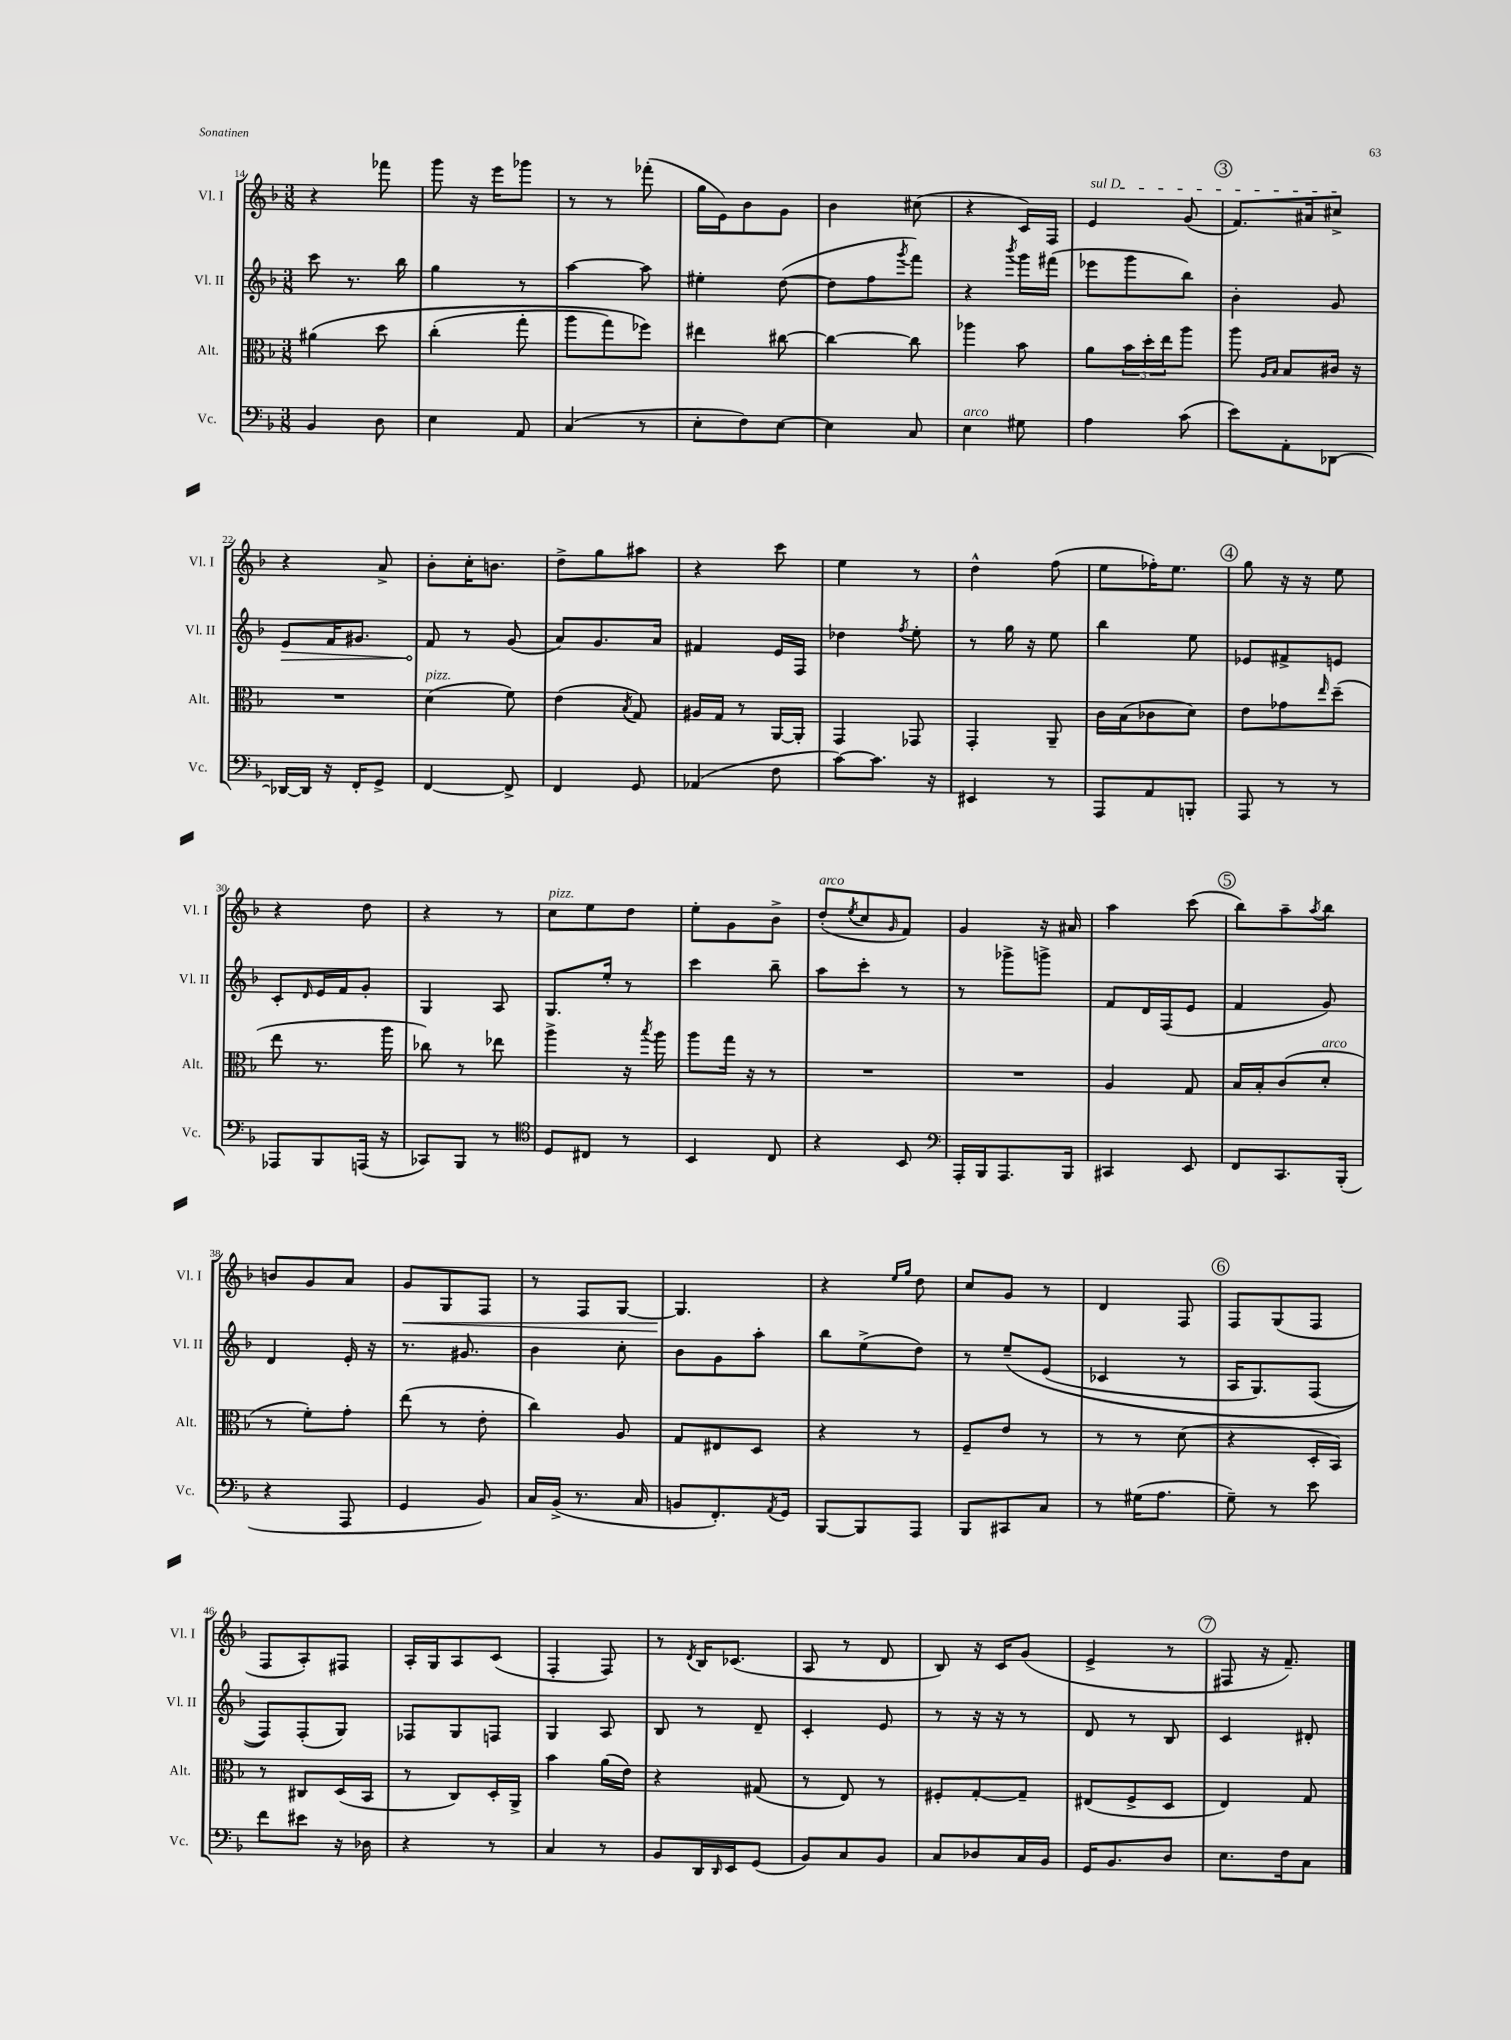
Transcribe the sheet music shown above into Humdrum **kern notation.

**kern	**kern	**kern	**kern
*staff4	*staff3	*staff2	*staff1
*clefF4	*clefC3	*clefG2	*clefG2
*k[b-]	*k[b-]	*k[b-]	*k[b-]
*M3/8	*M3/8	*M3/8	*M3/8
4BB-/	&(4a#\	8ccc\	4r
.	.	8.r	.
8D\	8dd\	.	8fff-\
.	.	16bb-\	.
=	=	=	=
4E\	(4cc'\	4gg\	8ggg\
.	.	.	16r
.	.	.	16eee\LK
8AA/	8gg'\	8r	8ggg-\J
=	=	=	=
(4C/	8aa\L	[4aa\	8r
.	8gg\)	.	8r
8r	8ff-\J&)	8aa\]	(8fff-'\
=	=	=	=
8E'\L	4ee#\	4ee#'\	16gg\LL
.	.	.	16e\J)
8F\)	.	.	8b-\
[8E\J	[8cc#\	([8dd\	8g\J
=	=	=	=
4E\]	4cc#\_	8dd\]L	4b-\
.	.	8ff\	.
.	.	8qggg/	.
8C/	8cc#\]	8fff\J)	(8cc#\
=	=	=	=
4E\	4aa-\	4r	4r
.	.	8qbbb-/	.
8G#\	8b-\	16ggg\LL	16c/LL)
.	.	(16fff#\JJ	16F/JJ
=	=	=	=
4A\	8a\L	8eee-\L	4e/
.	24b-\L	8ggg\	.
.	24dd'\	.	.
.	24ee\J	.	.
(8c\	8aa\J	8bb-\J)	(8g/
=	=	=	=
8e\L)	8aa\	4b-'\	8.f/L)
.	16qqA/LL	.	.
.	16qqB-/JJ	.	.
8AA'\	8B-/L	.	.
.	.	.	16a#/k
[8DD-\J	16c#/Jk	8g/	8cc#^/J
.	16r	.	.
=	=	=	=
16DD-/_LL	4.r	8e/L	4r
16DD-/]JJ	.	.	.
16r	.	16f/K	.
16FF'/LK	.	8.g#/J	.
8GG^/J	.	.	8a^/
=	=	=	=
[4FF/	(4d\	8f/	8b-'\L
.	.	8r	16cc'\K
.	.	.	8.b\J
8FF^/]	8f\)	(8g/	.
=	=	=	=
4FF/	(4e\	8a/L)	8dd^\L
.	.	8.g/	8gg\
.	8qB-/	.	.
8GG/	8G/)	.	8aa#\J
.	.	16a/Jk	.
=	=	=	=
(4AA-/	16A#/LL	4f#/	4r
.	16G/JJ	.	.
.	8r	.	.
8F\	[16AA/LL	16e/LL	8ccc\
.	16AA'/]JJ	16F/JJ	.
=	=	=	=
[8c\L)	4GG/	4dd-\	4ee\
8.c\]J	.	.	.
.	.	8qff/	.
.	8GG-/	8ee'\	8r
16r	.	.	.
=	=	=	=
4EE#/	4GG'/	8r	4dd^^\
.	.	16gg\	.
.	.	16r	.
8r	8AA~/	8ee\	(8ff\
=	=	=	=
8AAA/L	16c\LL	4bb-\	8ee\L
.	(16B-\J	.	.
8AA/	8c-\	.	16ff-'\K)
.	.	.	8.ee\J
8BBB'/J	8d\J)	8ee\	.
=	=	=	=
8AAA/	8e\L	8e-/L	8gg\
8r	8g-\	8f#^/	16r
.	.	.	16r
.	16qqee/	.	.
8r	(8dd~\J	8e/J	8ee\
=	=	=	=
8AAA-/L	8ee\	8c'/L	4r
.	.	16qqd/	.
8BBB-/	8.r	16e/L	.
.	.	16f/J	.
(16AAA/Jk	.	8g'/J	8dd\
16r	16aa\	.	.
=	=	=	=
8CC-/L)	8cc-\)	4G/	4r
8BBB-/J	8r	.	.
8r	8ee-\	8A/	8r
=	=	=	=
*clefC4	*	*	*
8D/L	4aa^\	8.G/L	8cc\L
8C#/J	.	.	8ee\
.	.	16ee'/Jk	.
8r	16r	8r	8dd\J
.	8qbb-/	.	.
.	16aa\	.	.
=	=	=	=
4BB-/	8aa\L	4ccc\	8ee'\L
.	16gg\Jk	.	8g\
.	16r	.	.
8C/	8r	8bb-~\	8b-^\J
=	=	=	=
4r	4.r	8aa\L	(8dd'/L
.	.	.	8qee/
.	.	8ccc'\J	8cc/
.	.	.	16qqg/
8BB-/	.	8r	8f/J)
=	=	=	=
*clefF4	*	*	*
16AAA'/LL	4.r	8r	4g/
16BBB-/J	.	.	.
8.AAA/	.	8ggg-^\L	.
.	.	8ggg^\J	16r
16BBB-/Jk	.	.	16a#/
=	=	=	=
4CC#/	4A/	8f/L	4aa\
.	.	16d/L	.
.	.	(16F/J	.
8EE/	8G/	8e/J	(8ccc\
=	=	=	=
8FF/L	16B-/LL	4f/	8bb-\L)
.	16B-'/J	.	.
8.CC/	(8c/	.	8aa~\
.	.	.	8qaa/
.	8d'/J	8g/)	8bb-\J
(16BBB-'/Jk	.	.	.
=	=	=	=
4r	8r	4d/	8b/L
.	8f'\L)	.	8g/
8AAA/	8g'\J	16e'/	8a/J
.	.	16r	.
=	=	=	=
4GG/	(8ee\	8.r	8g/L
.	8r	.	8G/
.	.	8.g#/	.
8BB-/)	8e'\	.	8F/J
=	=	=	=
16C/LL	4cc\)	4b-\	8r
(16BB-^/JJ	.	.	.
8.r	.	.	8F/L
.	8A/	8cc'\	[8G/J
16C/	.	.	.
=	=	=	=
8BB/L	8G/L	8b-\L	4.G/]
8.FF'/)	8E#/	8g\	.
.	8D/J	8aa'\J	.
8qAA/	.	.	.
16GG/Jk	.	.	.
=	=	=	=
[8BBB-/L	4r	8bb-\L	4r
8BBB-/]	.	(8ee^\	.
.	.	.	16qqee/LL
.	.	.	16qqgg/JJ
8AAA/J	8r	8dd\J)	8dd\
=	=	=	=
8BBB-/L	8F~/L	8r	8cc/L
8CC#/	8e/J	&(8ee~/L	8g/J
8C/J	8r	(8e/J	8r
=	=	=	=
8r	8r	4c-/	4d/
(16G#\LK	8r	.	.
8.A\J	.	.	.
.	(8d\	8r	8F/
=	=	=	=
8G~\)	4r	16A/LK	8F/L
.	.	8.G/)	.
8r	.	.	(8G/
8e\	16D'/LL	(8F/J	8F/J
.	16BB-/JJ)	.	.
=	=	=	=
8f\L	8r	8F/L)&)	8F/L
8e#\J	8C#/L	(8F'/	8A'/)
16r	(16D/L	8G/J)	8F#/J
16D-\	16BB-/JJ	.	.
=	=	=	=
4r	8r	8F-/L	16A'/LL
.	.	.	16G/J
.	8C/L)	8G/	8A/
8r	16D'/L	8F/J	(8c/J
.	16AA^/JJ	.	.
=	=	=	=
4C/	4b-\	4G/	4F'/
8r	(16a\LL	8A/	8F/)
.	16e\JJ)	.	.
=	=	=	=
8BB-/L	4r	8B-/	8r
.	.	.	8qd/
16DD/L	.	8r	16B-/LK
16qqDD/	.	.	.
16EE/J	.	.	(8.c-/J
(8GG/J	(8G#/	8d~/	.
=	=	=	=
8BB-/L)	8r	4c'/	8A/
8C/	8E/)	.	8r
8BB-/J	8r	8e/	8d/
=	=	=	=
8C/L	8F#'/L	8r	8B-/)
8D-/	[8G'/	16r	16r
.	.	16r	16c/LK
16C/L	8G~/]J	8r	(8g/J
16BB-/JJ	.	.	.
=	=	=	=
16GG/LK	(8E#/L	8d/	4e^/
8.BB-/	.	.	.
.	8F^/	8r	.
8D/J	8D/J	8B-/	8r
=	=	=	=
8.E\L	4E/)	4c/	8F#/
.	.	.	16r
16F\k	.	.	8.f~/)
8C\J	8G/	8d#'/	.
==	==	==	==
*-	*-	*-	*-
